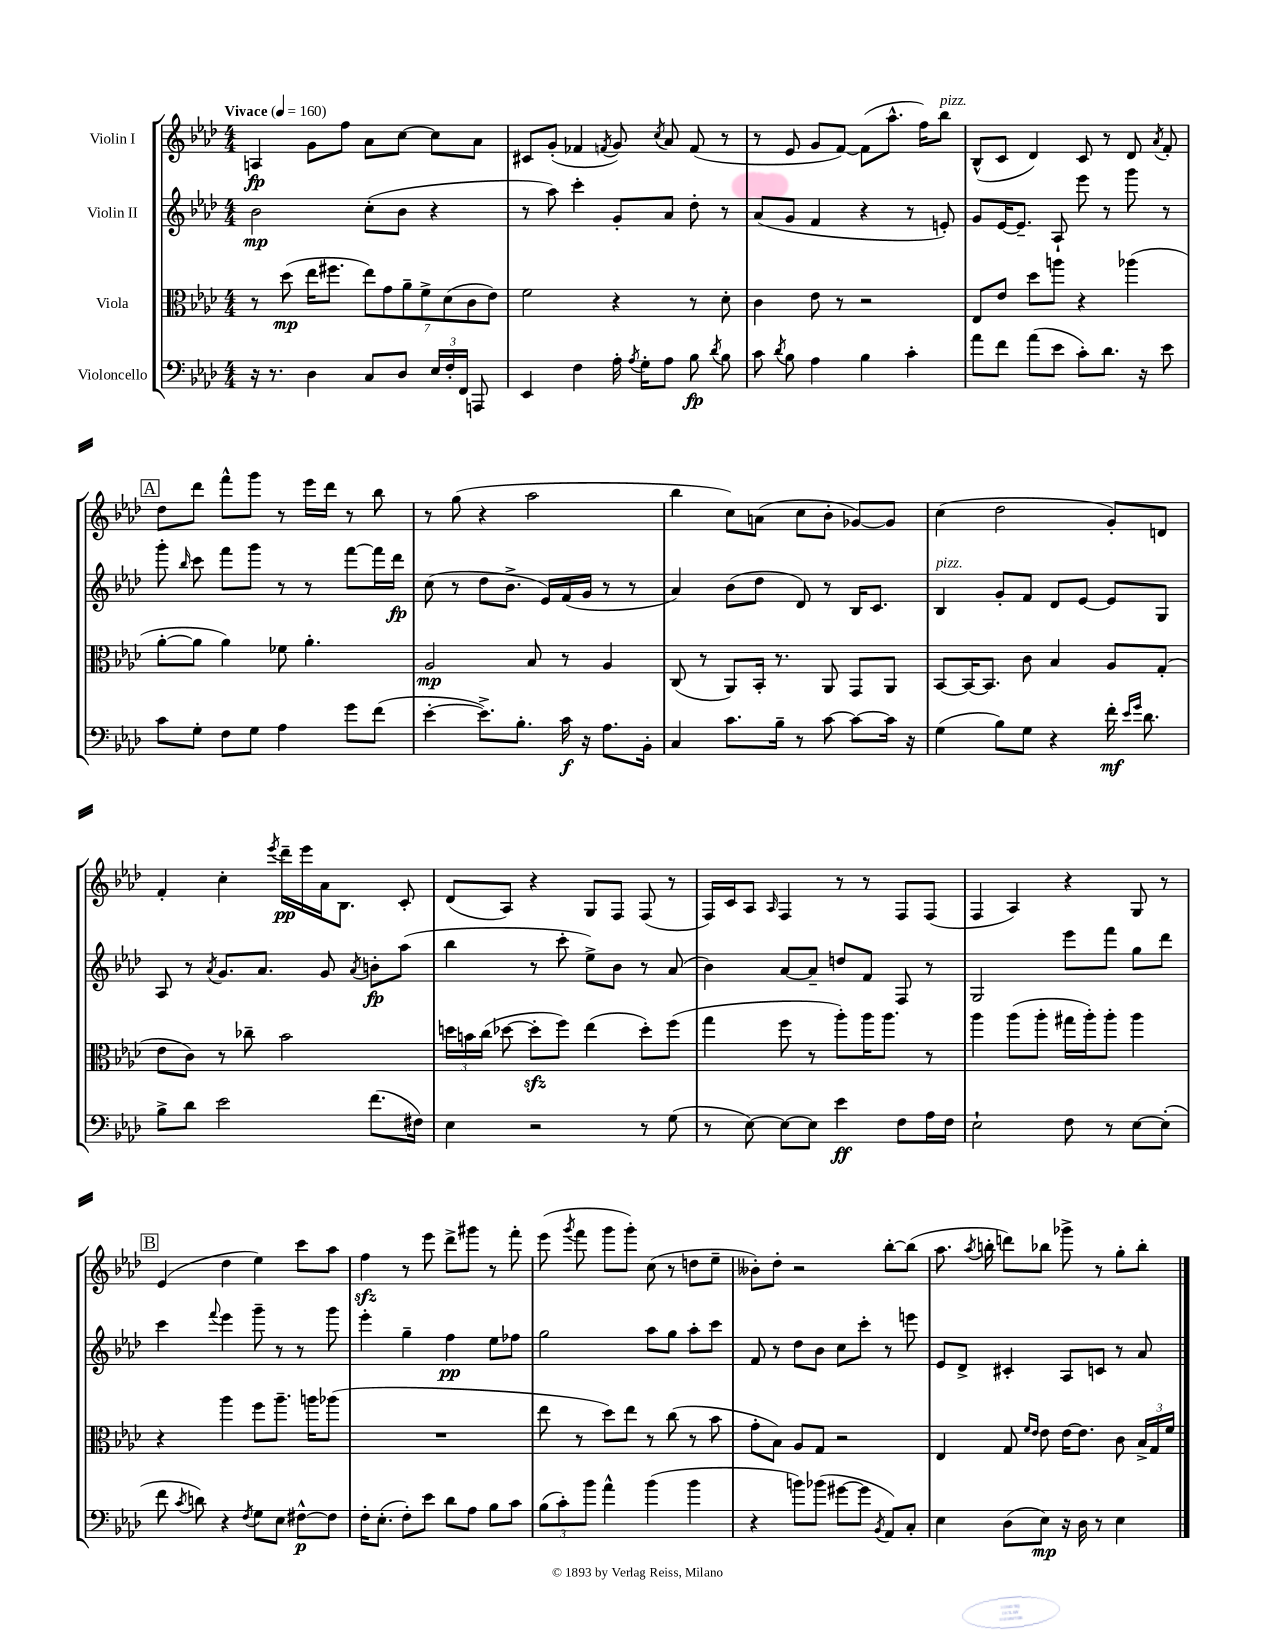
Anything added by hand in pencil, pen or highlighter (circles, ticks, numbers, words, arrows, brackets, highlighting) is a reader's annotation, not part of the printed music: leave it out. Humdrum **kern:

**kern	**dynam	**kern	**dynam	**kern	**dynam	**kern	**dynam
*part4	*part4	*part3	*part3	*part2	*part2	*part1	*part1
*staff4	*staff4	*staff3	*staff3	*staff2	*staff2	*staff1	*staff1
*I"Violoncello	*	*I"Viola	*	*I"Violin II	*	*I"Violin I	*
*clefF4	*	*clefC3	*	*clefG2	*	*clefG2	*
*k[b-e-a-d-]	*	*k[b-e-a-d-]	*	*k[b-e-a-d-]	*	*k[b-e-a-d-]	*
*M4/4	*	*M4/4	*	*M4/4	*	*M4/4	*
*MM160	*	*MM160	*	*MM160	*	*MM160	*
=1	=1	=1	=1	=1	=1	=1	=1
!	!	!	!	!	!	!LO:TX:a:B:t=Vivace	!
16r	.	8r	.	2b-\	mp	4An/	fp
8.r	.	.	.	.	.	.	.
.	.	(8dd-\	mp	.	.	.	.
4D-\	.	16ee-\KL	.	.	.	8g\L	.
.	.	8.ff#X\J	.	.	.	.	.
.	.	.	.	.	.	8ff\J	.
8C/L	.	14ee-\L)	.	(8cc'\L	.	8a-\L	.
.	.	14g\	.	.	.	.	.
8D-/J	.	.	.	8b-\J	.	[8cc\J	.
.	.	14a-~\	.	.	.	.	.
.	.	14f^\	.	.	.	.	.
24E-/LL	.	.	.	4r	.	8cc\L]	.
.	.	(14d-\	.	.	.	.	.
24F'/	.	.	.	.	.	.	.
24FF/JJ	.	.	.	.	.	.	.
.	.	14c\	.	.	.	.	.
8AAAn/	.	.	.	.	.	8a-\J	.
.	.	14e-\J)	.	.	.	.	.
=2	=2	=2	=2	=2	=2	=2	=2
4EE-/	.	2f\	.	8r	.	8c#X/L	.
.	.	.	.	8aa-\)	.	(8g'/J	.
4F\	.	.	.	4ccc'\	.	4f-X/	.
.	.	.	.	.	.	8qfn/	.
16A-'\	.	4r	.	8g'/L	.	8g/)	.
8qA-/	.	.	.	.	.	.	.
16G'\KL	.	.	.	.	.	.	.
.	.	.	.	.	.	8qcc/	.
8A-\J	.	.	.	8a-/J	.	8a-/	.
8B-\	fp	8r	.	8dd-'\	.	(8f/	.
8qd-/	.	.	.	.	.	.	.
8B-\	.	8d-'\	.	8r	.	8r	.
=3	=3	=3	=3	=3	=3	=3	=3
8c\	.	4c\	.	(8a-/L	.	8r	.
8qd-/	.	.	.	.	.	.	.
8B-\	.	.	.	8g/J	.	8e-/	.
4A-\	.	8e-\	.	4f/	.	8g/L	.
.	.	8r	.	.	.	[8f/J)	.
4B-\	.	2r	.	4r	.	(8f\L]	.
.	.	.	.	.	.	8.aa-^^\J	.
4c'\	.	.	.	8r	.	.	.
.	.	.	.	.	.	16ff\KL)	.
!	!	!	!	!	!	!LO:TX:a:i:t=pizz.	!
.	.	.	.	8en'/)	.	8bb-\J	.
=4	=4	=4	=4	=4	=4	=4	=4
8a-\L	.	8E-/L	.	8g/L	.	(8B-^^/L	.
8f\J	.	8e-/J	.	[16e-/K	.	8c/J	.
.	.	.	.	8.e-~/J]	.	.	.
(8a-\L	.	8dd-\L	.	.	.	4d-/)	.
8e-\J	.	8aan\J	.	8A-`/	.	.	.
8c'\L)	.	4r	.	8eee-\	.	8c/	.
8.d-\J	.	.	.	8r	.	8r	.
.	.	(4aa-X\	.	8ggg\	.	8d-/	.
16r	.	.	.	.	.	.	.
.	.	.	.	.	.	8qa-/	.
8e-\	.	.	.	8r	.	8f'/	.
!!LO:LB:g=z
!!LO:REH:place=s1:t=A
=5	=5	=5	=5	=5	=5	=5	=5
8c\L	.	[8a-'\L	.	8ggg'\	.	8dd-\L	.
.	.	.	.	16qqbb-/	.	.	.
8G'\J	.	8a-\J]	.	8ccc\	.	8ddd-\J	.
8F\L	.	4a-\)	.	8fff\L	.	8fff^^\L	.
8G\J	.	.	.	8ggg\J	.	8ggg\J	.
4A-\	.	8f-X\	.	8r	.	8r	.
.	.	4.a-'\	.	8r	.	16eee-\LL	.
.	.	.	.	.	.	16ddd-\JJ	.
8g\L	.	.	.	[8fff\L	.	8r	.
(8f\J	.	.	.	16fff\L]	.	8bb-\	.
.	.	.	.	16ddd-\JJ	fp	.	.
=6	=6	=6	=6	=6	=6	=6	=6
[4e-'\	.	2A-/	mp	(8cc\	.	8r	.
.	.	.	.	8r	.	(8gg\	.
8.e-^\L])	.	.	.	8dd-\L	.	4r	.
.	.	.	.	8.b-^\J	.	.	.
8.B-'\J	.	.	.	.	.	.	.
.	.	8B-/	.	.	.	2aa-\	.
.	.	.	.	16e-/LL)	.	.	.
16c\	f	8r	.	(16f/	.	.	.
16r	.	.	.	16g/JJ	.	.	.
8.A-\L	.	4A-/	.	8r	.	.	.
.	.	.	.	8r	.	.	.
16BB-'\Jk	.	.	.	.	.	.	.
=7	=7	=7	=7	=7	=7	=7	=7
4C/	.	(8C/	.	4a-/)	.	4bb-\	.
.	.	8r	.	.	.	.	.
8.c\L	.	8AA-/L)	.	(8b-\L	.	8cc\L)	.
.	.	16BB-'/Jk	.	8dd-\J	.	(8an\J	.
16B-~\Jk	.	8.r	.	.	.	.	.
8r	.	.	.	8d-/)	.	8cc\L	.
[8c\	.	8AA-/	.	8r	.	8b-'\J	.
8c\L_	.	8GG/L	.	16B-/KL	.	[8g-X/L)	.
.	.	.	.	8.c/J	.	.	.
16c\Jk]	.	8AA-/J	.	.	.	8g-/J]	.
16r	.	.	.	.	.	.	.
=8	=8	=8	=8	=8	=8	=8	=8
!	!	!	!	!LO:TX:a:i:t=pizz.	!	!	!
(4G\	.	[8BB-/L	.	4B-/	.	(4cc\	.
.	.	16BB-/K_	.	.	.	.	.
.	.	8.BB-/J]	.	.	.	.	.
8B-\L)	.	.	.	8g'/L	.	2dd-\	.
8G\J	.	8c\	.	8f/J	.	.	.
4r	.	4B-/	.	8d-/L	.	.	.
.	.	.	.	[8e-/J	.	.	.
16f'\	mf	8A-/L	.	8e-/L]	.	8g'/L)	.
16qqe-/LL	.	.	.	.	.	.	.
16qqg/JJ	.	.	.	.	.	.	.
8.d-\	.	.	.	.	.	.	.
.	.	(8G'/J	.	8G/J	.	8dn/J	.
!!LO:LB:g=z
=9	=9	=9	=9	=9	=9	=9	=9
8B-^\L	.	8e-\L	.	8A-/	.	4f'/	.
8d-\J	.	8c\J)	.	8r	.	.	.
.	.	.	.	8qa-/	.	.	.
2e-\	.	8r	.	8.g/L	.	4cc'\	.
.	.	8cc-X~\	.	.	.	.	.
.	.	.	.	8.a-/J	.	.	.
.	.	.	.	.	.	8qeee-/	.
.	.	2b-\	.	.	.	16ddd-~\LL	pp
.	.	.	.	.	.	16eee-\	.
.	.	.	.	8g/	.	16a-\J	.
.	.	.	.	.	.	8.B-\J	.
.	.	.	.	8qa-/	.	.	.
(8.f\L	.	.	.	8bn'\L	fp	.	.
.	.	.	.	(8aa-\J	.	8c'/	.
16F#X\Jk)	.	.	.	.	.	.	.
=10	=10	=10	=10	=10	=10	=10	=10
4E-\	.	24ddn\LL	.	4bb-\	.	(8d-/L	.
.	.	24bn\	.	.	.	.	.
.	.	(24cc\JJ	.	.	.	.	.
.	.	[8dd-X\	.	.	.	8A-/J)	.
2r	.	8dd-zz'\L]	.	8r	.	4r	.
.	.	8ff\J)	.	8ccc'\	.	.	.
.	.	(4ee-\	.	8ee-^\L)	.	8G/L	.
.	.	.	.	8b-\J	.	8F/J	.
8r	.	8dd-'\L)	.	8r	.	(8F/	.
(8G\	.	(8ff\J	.	(8a-/	.	8r	.
=11	=11	=11	=11	=11	=11	=11	=11
8r	.	4gg\	.	4b-\)	.	16F/LL)	.
.	.	.	.	.	.	16c/J	.
[8E-\)	.	.	.	.	.	8A-/J	.
.	.	.	.	.	.	16qqA-/	.
8E-\L_	.	8ff\	.	[8a-/L	.	4F/	.
8E-\J]	.	8r	.	8a-~/J]	.	.	.
4e-\	ff	8aa-'\L)	.	8ddn/L	.	8r	.
.	.	16aa-\K	.	8f/J	.	8r	.
.	.	8.aa-\J	.	.	.	.	.
8F\L	.	.	.	8F/	.	8F/L	.
16A-\L	.	8r	.	8r	.	(8F/J	.
16F\JJ	.	.	.	.	.	.	.
=12	=12	=12	=12	=12	=12	=12	=12
2E-`\	.	4aa-\	.	2G/	.	4F/	.
.	.	(8aa-\L	.	.	.	4A-/)	.
.	.	8aa-'\J	.	.	.	.	.
8F\	.	16gg#X\LL	.	8eee-\L	.	4r	.
.	.	16aa-'\J)	.	.	.	.	.
8r	.	8aa-'\J	.	8fff\J	.	.	.
[8E-\L	.	4aa-\	.	8gg\L	.	8G/	.
(8E-'\J]	.	.	.	8ddd-\J	.	8r	.
!!LO:LB:g=z
!!LO:REH:place=s1:t=B
=13	=13	=13	=13	=13	=13	=13	=13
8f\	.	4r	.	4ccc\	.	(4e-/	.
8qc/	.	.	.	.	.	.	.
8dn\)	.	.	.	.	.	.	.
.	.	.	.	8qqfff/	.	.	.
4r	.	4aa-\	.	4eee-\	.	4dd-\	.
8qF/	.	.	.	.	.	.	.
8G\L	.	8ff\L	.	8ggg~\	.	4ee-\)	.
8E-\J	.	8.aa-~\J	.	8r	.	.	.
[8F#X^^\L	p	.	.	8r	.	8ccc\L	.
.	.	16aan\KL	.	.	.	.	.
8F#\J]	.	(8aa-X\J	.	8ggg\	.	8aa-\J	.
=14	=14	=14	=14	=14	=14	=14	=14
16F'\KL	.	1r	.	4eee-'\	.	4ffzz\	.
(8.E-'\J	.	.	.	.	.	.	.
8F'\L)	.	.	.	4gg~\	.	8r	.
8e-\J	.	.	.	.	.	8eee-\	.
8d-\L	.	.	.	4ff\	pp	8ddd-^\L	.
8A-\J	.	.	.	.	.	8ggg#X\J	.
8B-\L	.	.	.	8ee-\L	.	8r	.
8c\J	.	.	.	8ff-X\J	.	8fff'\	.
=15	=15	=15	=15	=15	=15	=15	=15
(12B-\L	.	8ee-\	.	2gg\	.	(8eee-\	.
12c'\)	.	.	.	.	.	.	.
.	.	.	.	.	.	8qggg/	.
.	.	8r	.	.	.	8fff\	.
12b-\J	.	.	.	.	.	.	.
4a-^^\	.	8dd-\L)	.	.	.	8ggg\L	.
.	.	8ee-\J	.	.	.	8ggg'\J)	.
(4b-\	.	8r	.	8aa-\L	.	(8cc\	.
.	.	(8cc\	.	8gg\J	.	8r	.
4b-\	.	8r	.	8aa-'\L	.	8ddn\L	.
.	.	8b-\	.	8ccc\J	.	8ee-~\J	.
=16	=16	=16	=16	=16	=16	=16	=16
4r	.	8g'\L	.	8f/	.	8b--X'\L)	.
.	.	8B-\J)	.	8r	.	8dd-'\J	.
8bn\L)	.	8A-/L	.	8dd-\L	.	2r	.
(8b-X\J	.	8G/J	.	8b-\J	.	.	.
[8g#X\L	.	2r	.	8cc\L	.	.	.
8g#\J]	.	.	.	8ccc'\J	.	.	.
8qBB-/	.	.	.	.	.	.	.
8AA-/L)	.	.	.	8r	.	[8bb-'\L	.
8C'/J	.	.	.	8eeen\	.	(8bb-\J]	.
=17	=17	=17	=17	=17	=17	=17	=17
4E-\	.	4E-/	.	8e-/L	.	8.aa-\	.
.	.	.	.	8d-^/J	.	.	.
.	.	.	.	.	.	8qaa-/	.
.	.	.	.	.	.	16bbn'\	.
(8D-\L	.	8G/	.	4c#X'/	.	8dddn\L)	.
.	.	16qqf/LL	.	.	.	.	.
.	.	16qqe-/JJ	.	.	.	.	.
8E-\J)	mp	8e-\	.	.	.	8bb-X\J	.
16r	.	[16e-\KL	.	8A-/L	.	8ggg-X^\	.
16D-\	.	8.e-\J]	.	.	.	.	.
8r	.	.	.	8cn/J	.	8r	.
4E-\	.	8c\	.	8r	.	8gg'\L	.
.	.	24B-^/LL	.	8a-/	.	8bb-'\J	.
.	.	24G/	.	.	.	.	.
.	.	24f/JJ	.	.	.	.	.
==	==	==	==	==	==	==	==
*-	*-	*-	*-	*-	*-	*-	*-
